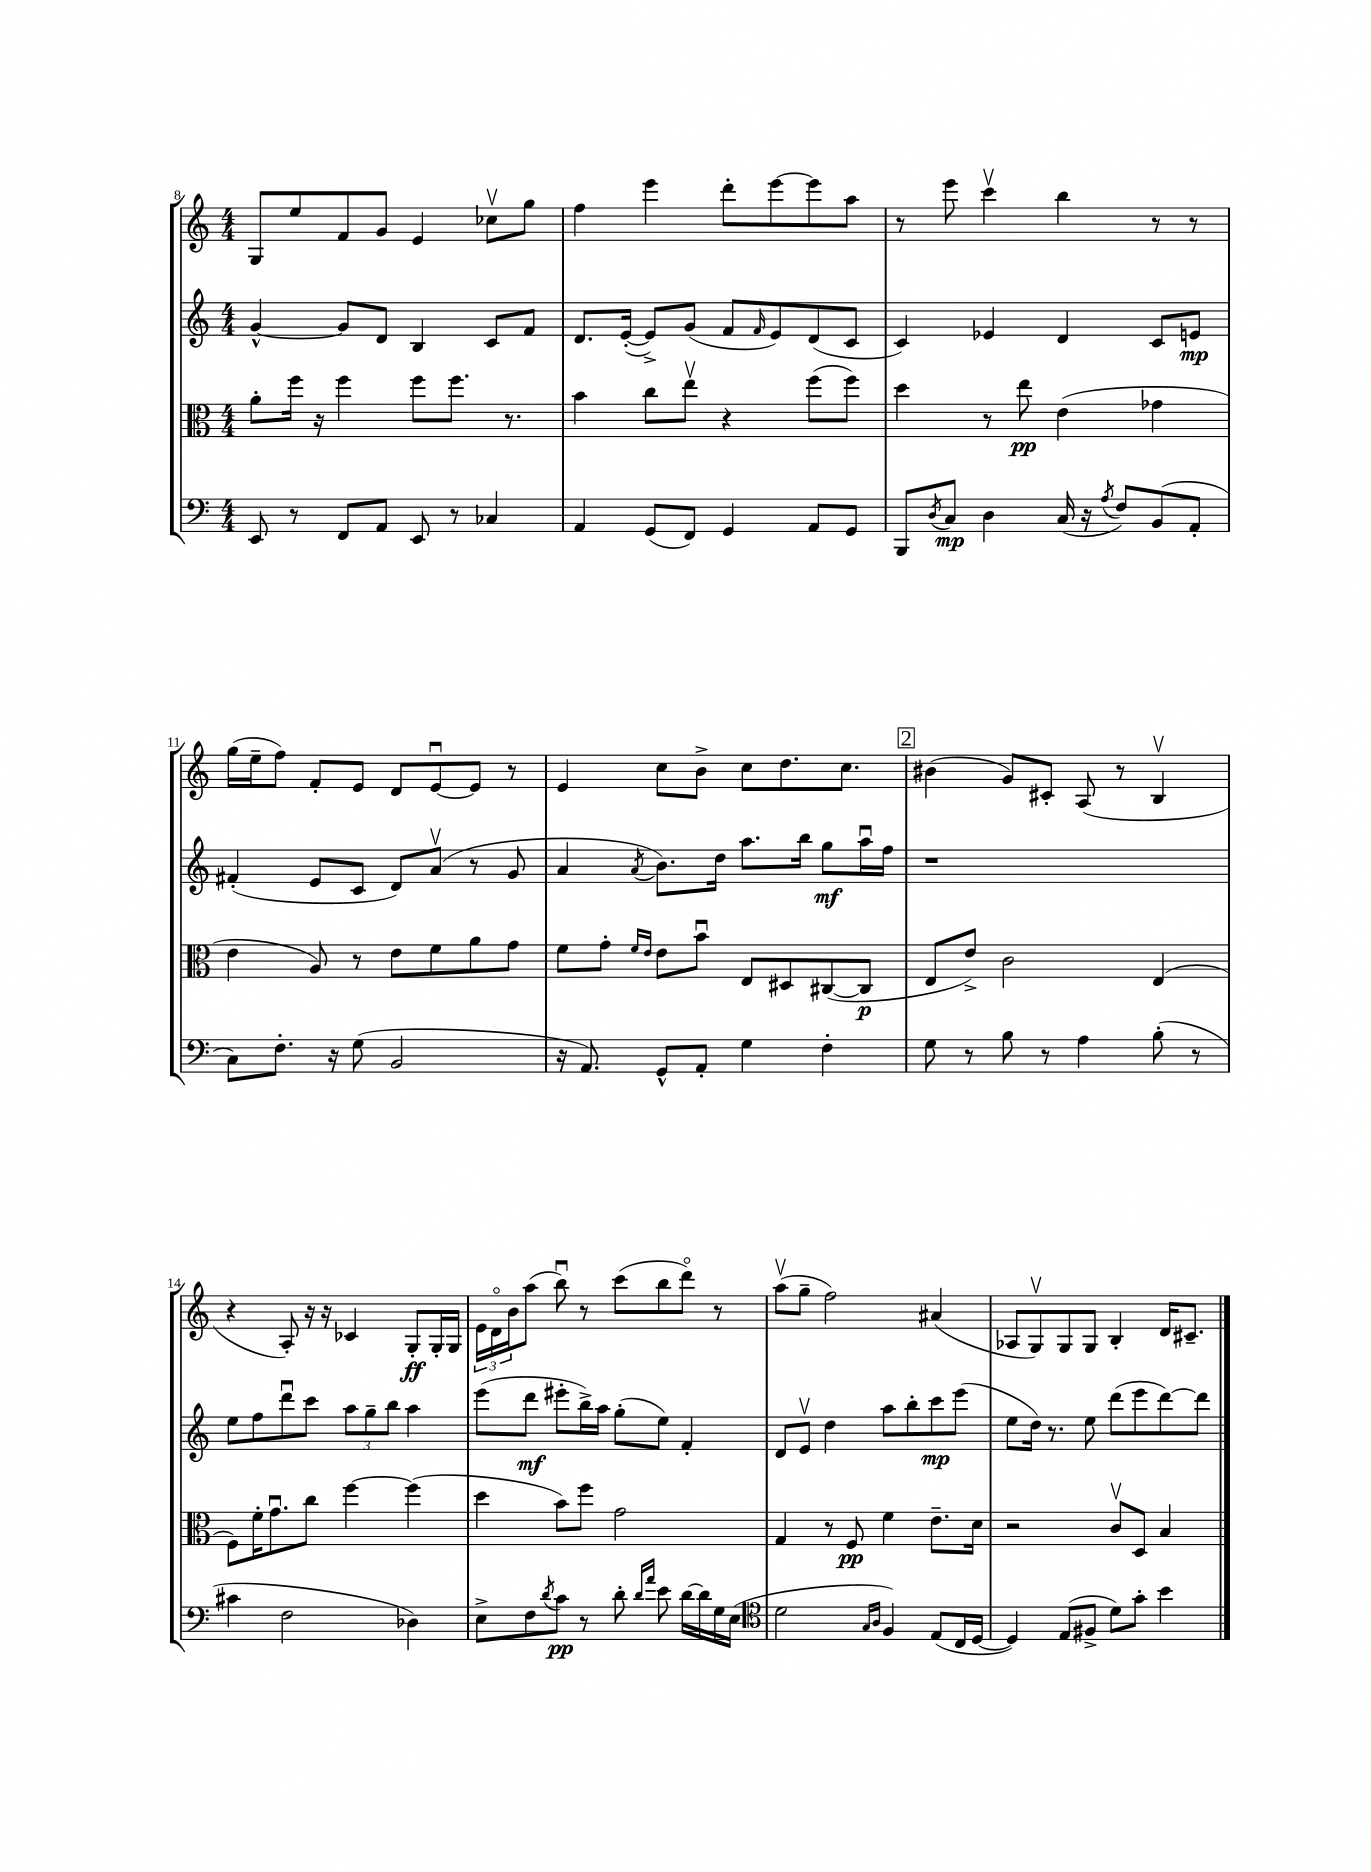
<<
\new StaffGroup <<
\new Staff = "s0" {
    \clef treble \key c \major \numericTimeSignature \time 4/4
    g8 e''8 f'8 g'8 e'4 ces''8\upbow g''8 |
    f''4 e'''4 d'''8-. e'''8~ e'''8 a''8 |
    r8 e'''8 c'''4\upbow b''4 r8 r8 |
    g''16( e''16-- f''8) f'8-. e'8 d'8 e'8~\downbow e'8 r8 |
    e'4 c''8 b'8-> c''8 d''8. c''8. |
    \mark \markup { \box "2" } bis'4( g'8) cis'8-. a8( r8 b4\upbow |
    r4 a8-.) r16 r16 ces'4 g8-.\ff g16-. g16 |
    \tuplet 3/2 { e'16 d'16\flageolet b'16 } a''8( b''8\downbow) r8 c'''8( b''8 d'''8\flageolet) r8 |
    a''8\upbow( g''8-- f''2) ais'4( |
    aes8 g8\upbow) g8 g8 b4-. d'16 cis'8.-- \bar "|." |
}
\new Staff = "s1" {
    \clef treble \key c \major \numericTimeSignature \time 4/4
    g'4~-^ g'8 d'8 b4 c'8 f'8 |
    d'8. e'16~-.( e'8->) g'8( f'8 \grace { f'16 } e'8) d'8( c'8 |
    c'4) ees'4 d'4 c'8 e'8\mp |
    fis'4-.( e'8 c'8 d'8) a'8\upbow( r8 g'8 |
    a'4 \acciaccatura { a'8 } b'8.) d''16 a''8. b''16 g''8\mf a''16\downbow f''16 |
    \mark \markup { \box "2" } r1 |
    e''8 f''8 d'''8\downbow c'''8 \tuplet 3/2 { a''8 g''8-- b''8 } a''4 |
    e'''8( d'''8\mf eis'''8-. b''16->) a''16 g''8-.( e''8) f'4-. |
    d'8 e'8\upbow d''4 a''8 b''8-. c'''8\mp e'''8( |
    e''8 d''16) r8. e''8 d'''8( e'''8 d'''8~) d'''8 \bar "|." |
}
\new Staff = "s2" {
    \clef alto \key c \major \numericTimeSignature \time 4/4
    a'8-. f''16 r16 f''4 f''8 f''8. r8. |
    b'4 c''8 e''8\upbow r4 f''8( f''8) |
    d''4 r8 e''8\pp e'4( ges'4 |
    e'4 a8) r8 e'8 f'8 a'8 g'8 |
    f'8 g'8-. \grace { f'16 e'16 } e'8 b'8\downbow e8 dis8 cis8~( cis8\p |
    \mark \markup { \box "2" } e8 e'8->) c'2 e4( |
    f8) f'16-. g'8.\downbow c''8 f''4~ f''4( |
    d''4 b'8) f''8 g'2 |
    g4 r8 f8\pp f'4 e'8.-- d'16 |
    r2 c'8\upbow d8 b4 \bar "|." |
}
\new Staff = "s3" {
    \clef bass \key c \major \numericTimeSignature \time 4/4
    e,8 r8 f,8 a,8 e,8 r8 ces4 |
    a,4 g,8( f,8) g,4 a,8 g,8 |
    b,,8 \acciaccatura { d8 } c8\mp d4 c16( r16 \acciaccatura { a8 } f8) b,8( a,8-. |
    c8) f8.-. r16 g8( b,2 |
    r16 a,8.) g,8-^ a,8-. g4 f4-. |
    \mark \markup { \box "2" } g8 r8 b8 r8 a4 b8-.( r8 |
    cis'4 f2 des4) |
    e8-> f8 \acciaccatura { d'8 } c'8\pp r8 d'8-. \grace { d'16 a'16 } e'8 d'16~ d'16 g16 e16( |
    \clef tenor d'2 \grace { g16 a16 } f4) e8( c16 d16~ |
    d4) e8( fis8-> d'8) g'8-. b'4 \bar "|." |
}
>>
>>
\layout { \context { \Score currentBarNumber = #8 } }
